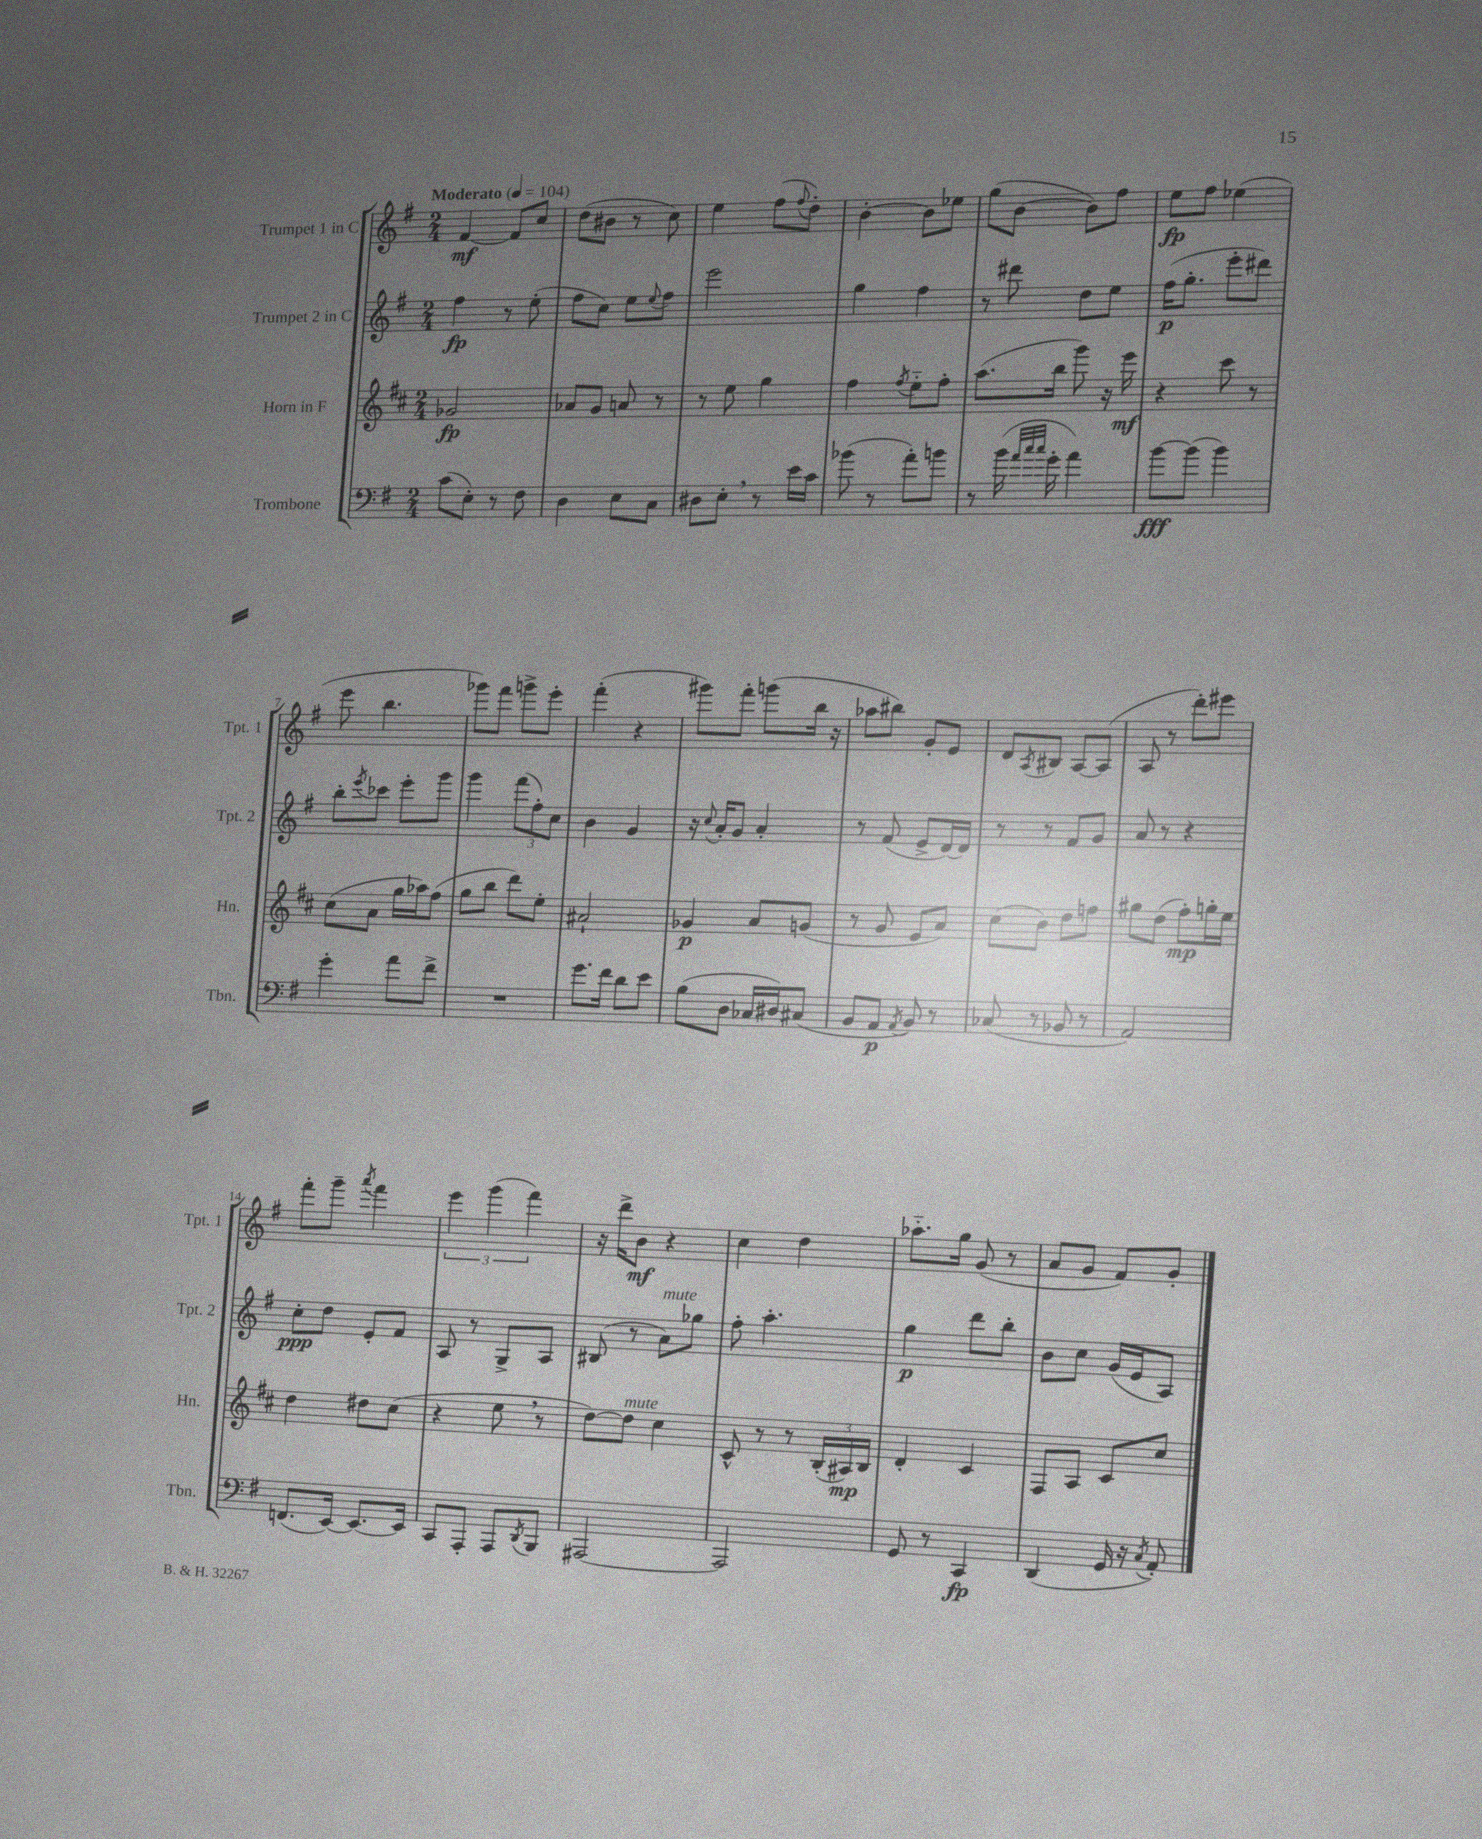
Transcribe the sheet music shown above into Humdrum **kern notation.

**kern	**dynam	**kern	**dynam	**kern	**dynam	**kern	**dynam
*part4	*part4	*part3	*part3	*part2	*part2	*part1	*part1
*staff4	*staff4	*staff3	*staff3	*staff2	*staff2	*staff1	*staff1
*I"Trombone	*	*I"Horn in F	*	*I"Trumpet 2 in C	*	*I"Trumpet 1 in C	*
*I'Tbn.	*	*I'Hn.	*	*I'Tpt. 2	*	*I'Tpt. 1	*
*clefF4	*	*clefG2	*	*clefG2	*	*clefG2	*
*k[f#]	*	*k[f#c#]	*	*k[f#]	*	*k[f#]	*
*M2/4	*	*M2/4	*	*M2/4	*	*M2/4	*
*MM104	*	*MM104	*	*MM104	*	*MM104	*
=1	=1	=1	=1	=1	=1	=1	=1
!	!	!	!	!	!	!LO:TX:a:B:t=Moderato	!
(8c\L	.	2g-X/	fp	4ff#\	fp	[4f#/	mf
8E'\J)	.	.	.	.	.	.	.
8r	.	.	.	8r	.	8f#/L]	.
8F#\	.	.	.	(8ee'\	.	8cc/J	.
=2	=2	=2	=2	=2	=2	=2	=2
4D\	.	8a-X/L	.	8ff#\L	.	(8dd\L	.
.	.	8g/J	.	8cc\J)	.	8b#X\J	.
8E\L	.	8an/	.	8ee\L	.	8r	.
.	.	.	.	8qqee/	.	.	.
8C\J	.	8r	.	8ff#\J	.	8cc\)	.
=3	=3	=3	=3	=3	=3	=3	=3
8D#X\L	.	8r	.	2eee\	.	4ee\	.
8E',\J	.	8ee\	.	.	.	.	.
8r	.	4gg\	.	.	.	(8ff#\L	.
.	.	.	.	.	.	8qqff#/	.
16e\LL	.	.	.	.	.	8dd'\J)	.
16c\JJ	.	.	.	.	.	.	.
=4	=4	=4	=4	=4	=4	=4	=4
(8b-X\	.	4ff#\	.	4gg\	.	[4b'\	.
8r	.	.	.	.	.	.	.
.	.	8qff#/	.	.	.	.	.
8a'\L)	.	8ee\L	.	4ff#\	.	8b\L]	.
8bn\J	.	8ff#'\J	.	.	.	8ee-X\J	.
=5	=5	=5	=5	=5	=5	=5	=5
8r	.	(8.aa\L	.	8r	.	(8gg\L	.
(16b\	.	.	.	8ddd#X\	.	[8b\J	.
32qqa/LLL	.	.	.	.	.	.	.
32qqcc/	.	.	.	.	.	.	.
32qqcc/JJJ	.	.	.	.	.	.	.
16g'\	.	16bb\Jk	.	.	.	.	.
4a\)	.	8ggg\)	.	8dd\L	.	8b\L])	.
.	.	16r	.	8ee\J	.	8ff#\J	.
.	.	16eee\	mf	.	.	.	.
=6	=6	=6	=6	=6	=6	=6	=6
[8b\L	fff	4r	.	(16ff#\KL	p	8ee\L	fp
.	.	.	.	8.gg'\J	.	.	.
(8b\J]	.	.	.	.	.	8ff#\J	.
4b\)	.	8ccc#\	.	8eee'\L	.	(4ee-X\	.
.	.	8r	.	8ddd#X\J)	.	.	.
!!LO:LB:g=z
=7	=7	=7	=7	=7	=7	=7	=7
4g'\	.	(8cc#\L	.	8bb'\L	.	8eee\	.
.	.	.	.	8qeee/	.	.	.
.	.	8a\J	.	8ccc-X\J	.	4.bb\	.
8a\L	.	16gg\LL	.	8eee'\L	.	.	.
.	.	16aa-X\J)	.	.	.	.	.
8f#^\J	.	(8ff#\J	.	8ggg\J	.	.	.
=8	=8	=8	=8	=8	=8	=8	=8
2r	.	8gg\L	.	4ggg\	.	8ggg-X\L)	.
.	.	8bb\J	.	.	.	8fff#\J	.
.	.	8ddd\L)	.	(12fff#\L	.	8gggn^\L	.
.	.	.	.	12ff#'\)	.	.	.
.	.	8ee'\J	.	.	.	8eee'\J	.
.	.	.	.	12cc\J	.	.	.
=9	=9	=9	=9	=9	=9	=9	=9
8.g\L	.	2a#X`/	.	4b\	.	(4fff#'\	.
16f#\Jk	.	.	.	.	.	.	.
8d\L	.	.	.	4g/	.	4r	.
8e\J	.	.	.	.	.	.	.
=10	=10	=10	=10	=10	=10	=10	=10
(8B\L	.	4g-X/	p	16r	.	8ggg#X\L)	.
.	.	.	.	8qqcc/	.	.	.
.	.	.	.	16a'/KL	.	.	.
8D\J	.	.	.	8g/J	.	8fff#'\J	.
16C-X/LL	.	8a/L	.	4a'/	.	(8gggn\L	.
16D#X/J)	.	.	.	.	.	.	.
(8C#X/J	.	(8gn/J	.	.	.	16bb\Jk	.
.	.	.	.	.	.	16r	.
=11	=11	=11	=11	=11	=11	=11	=11
8BB/L	.	8r	.	8r	.	8aa-X\L	.
8AA/J	p	8g/	.	(8f#/	.	8bb#X\J)	.
8qAA/	.	.	.	.	.	.	.
8BB/)	.	8e/L	.	8e^/L	.	8g'/L	.
8r	.	8a/J)	.	[16d/L)	.	8e/J	.
.	.	.	.	16d/JJ]	.	.	.
=12	=12	=12	=12	=12	=12	=12	=12
(8C-X/	.	(8cc#\L	.	8r	.	8d/L	.
.	.	.	.	.	.	8qA/	.
8r	.	8b\J)	.	8r	.	8B#X/J	.
8BB-X/	.	8dd\L	.	8f#/L	.	[8A/L	.
8r	.	8ffn\J	.	8g/J	.	(8A/J]	.
=13	=13	=13	=13	=13	=13	=13	=13
2AA/)	.	8gg#X\L	.	8a/	.	8A/	.
.	.	(8dd\J	.	8r	.	8r	.
.	.	8ff#'\L)	mp	4r	.	8ddd'\L)	.
.	.	16ggn'\L	.	.	.	8eee#X\J	.
.	.	16ee\JJ	.	.	.	.	.
!!LO:LB:g=z
=14	=14	=14	=14	=14	=14	=14	=14
(8.FFn/L	.	4dd\	.	8cc'\L	ppp	8fff#'\L	.
.	.	.	.	8dd\J	.	8ggg~\J	.
[16EE/Jk)	.	.	.	.	.	.	.
.	.	.	.	.	.	8qaaa/	.
8.EE/L_	.	8dd#X\L	.	8e'/L	.	4fff#\	.
.	.	(8cc#\J	.	8f#/J	.	.	.
16EE/Jk]	.	.	.	.	.	.	.
=15	=15	=15	=15	=15	=15	=15	=15
8CC/L	.	4r	.	8A/	.	6eee\	.
8AAA'/J	.	.	.	8r	.	.	.
.	.	.	.	.	.	(6ggg\	.
8AAA/L	.	8ee,\	.	8G^/L	.	.	.
.	.	.	.	.	.	6fff#\)	.
8qDD/	.	.	.	.	.	.	.
8BBB/J	.	8r	.	8A/J	.	.	.
=16	=16	=16	=16	=16	=16	=16	=16
[2AAA#X/	.	[8dd\L)	.	(8B#X/	.	16r	.
.	.	.	.	.	.	16ddd^\KL	.
!	!	!LO:TX:a:i:t=mute	!	!	!	!	!
.	.	8dd\J]	.	8r	.	8b\J	mf
!	!	!	!	!LO:TX:a:i:t=mute	!	!	!
.	.	4cc#\	.	8a\L)	.	4r	.
.	.	.	.	8gg-X\J	.	.	.
=17	=17	=17	=17	=17	=17	=17	=17
2AAA#/]	.	8c#^^/	.	8ff#'\	.	4cc\	.
.	.	8r	.	4.aa'\	.	.	.
.	.	8r	.	.	.	4dd\	.
.	.	(24B'/LL	.	.	.	.	.
.	.	24A#X/)	mp	.	.	.	.
.	.	24B/JJ	.	.	.	.	.
=18	=18	=18	=18	=18	=18	=18	=18
8GG/	.	4d'/	.	4gg\	p	8.aa-X\L	.
8r	.	.	.	.	.	.	.
.	.	.	.	.	.	16gg\Jk	.
4CC/	fp	4c#/	.	8ddd\L	.	(8g/	.
.	.	.	.	8bb'\J	.	8r	.
=19	=19	=19	=19	=19	=19	=19	=19
(4DD/	.	8F#/L	.	8b\L	.	8a/L	.
.	.	8A/J	.	8cc\J	.	8g/J	.
16GG/	.	8c#/L	.	(16g/LL	.	8f#/L)	.
16r	.	.	.	16e/J	.	.	.
8qC/	.	.	.	.	.	.	.
8AA'/)	.	8cc#/J	.	8A/J)	.	8g'/J	.
==	==	==	==	==	==	==	==
*-	*-	*-	*-	*-	*-	*-	*-
